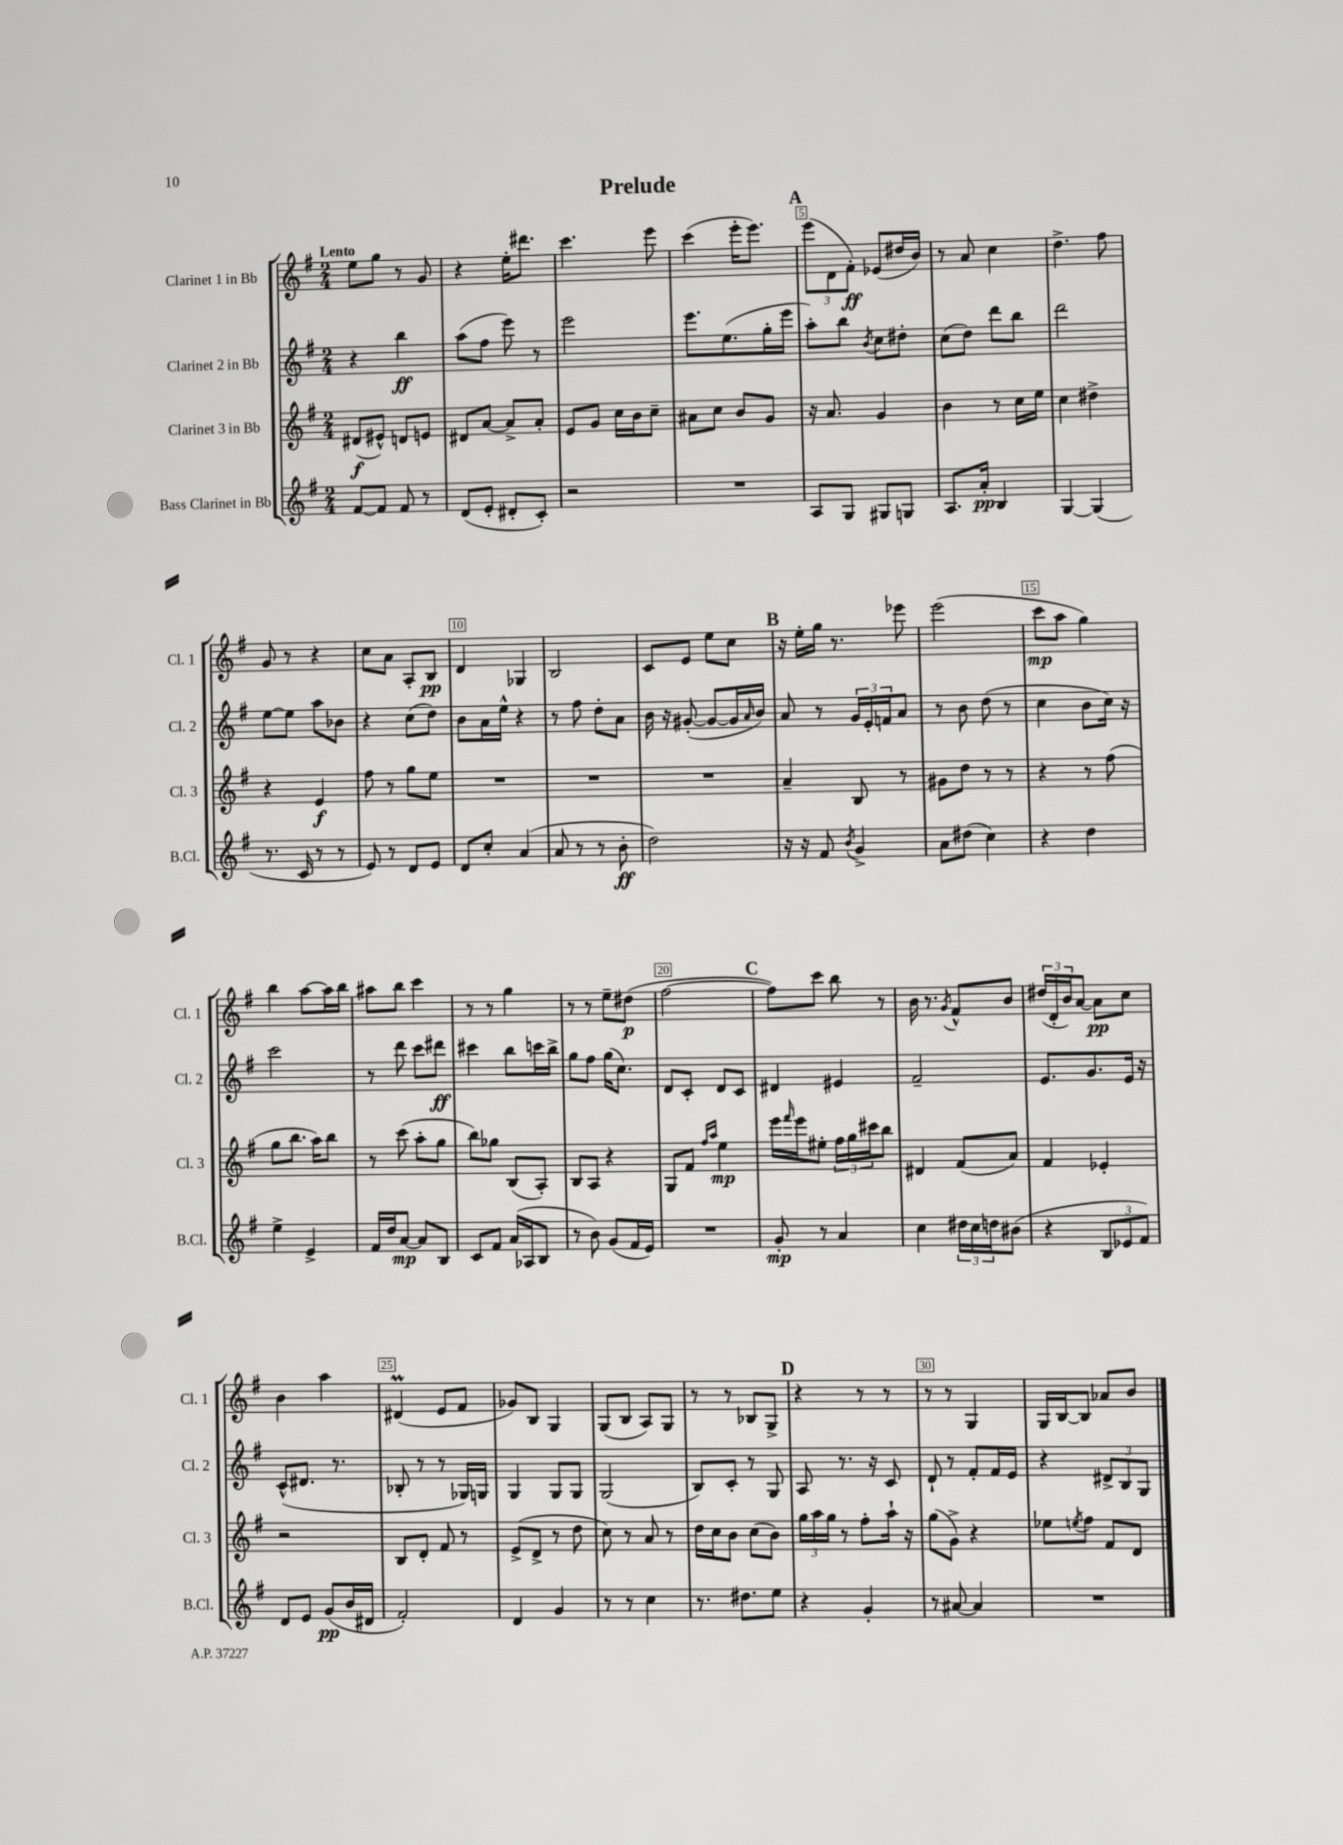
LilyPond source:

\header { title = "Prelude" }
<<
\new StaffGroup <<
\new Staff = "s0" \with { instrumentName = "Clarinet 1 in Bb" shortInstrumentName = "Cl. 1" } {
    \clef treble \key g \major \numericTimeSignature \time 2/4 \tempo "Lento"
    e''8 g''8 r8 g'8 |
    r4 e''16-. dis'''8. |
    c'''4. e'''8 |
    c'''4( e'''16-. e'''8.) |
    \mark \markup { \bold "A" } \tuplet 3/2 { e'''8( d'8 fis'8-.\ff) } ees'8( dis''16 b'16) |
    r8 a'8 c''4 |
    d''4.-> fis''8 |
    g'8 r8 r4 |
    c''8 a'8 a8-. b8\pp |
    d'4 ges4 |
    b2 |
    c'8 e'8 e''8 c''8 |
    \mark \markup { \bold "B" } r16 e''16-. g''16 r8. ees'''8 |
    e'''2( |
    c'''8\mp a''8 g''4) |
    b''4 a''8~ a''16 b''16 |
    ais''8 b''8 c'''4 |
    r8 r8 g''4 |
    r8 r8 e''8-- dis''8\p( |
    fis''2~ |
    \mark \markup { \bold "C" } fis''8) c'''8 b''8 r8 |
    b'16 r8. \acciaccatura { g'8 } fis'8-^ b'8 |
    \tuplet 3/2 { dis''16( d'16-. b'16) } a'8~ a'8\pp c''8 |
    b'4 a''4 |
    dis'4\prall( e'8 fis'8 |
    ges'8) b8 g4 |
    g8( b8 a8) g8 |
    r8 r8 bes8 g8-> |
    \mark \markup { \bold "D" } r4 r8 r8 |
    r8 r8 g4 |
    g16 b16~ b8 aes'8 b'8 \bar "|." |
}
\new Staff = "s1" \with { instrumentName = "Clarinet 2 in Bb" shortInstrumentName = "Cl. 2" } {
    \clef treble \key g \major \numericTimeSignature \time 2/4
    r4 b''4\ff |
    a''8( fis''8 e'''8) r8 |
    e'''2 |
    e'''8. e''8.( g''16-. e'''16 |
    \mark \markup { \bold "A" } a''8-.) b''8 \acciaccatura { b'8 } c''8 dis''8-. |
    c''8( d''8) d'''8 b''8 |
    d'''2 |
    e''8~ e''8 a''8 bes'8 |
    r4 c''8( d''8) |
    b'8 a'16 e''16-^ r4 |
    r8 fis''8 d''8-. a'8 |
    b'16 r16 gis'8~-.( gis'8~ gis'16 \grace { a'16 } b'16) |
    \mark \markup { \bold "B" } a'8 r8 \tuplet 3/2 { g'16 e'16-. f'16 } a'8 |
    r8 b'8 d''8( r8 |
    c''4 b'8 c''16) r16 |
    c'''2 |
    r8 d'''8 c'''8 dis'''8\ff |
    cis'''4 b''8 c'''16 b''16-> |
    g''8 fis''8 g''16( c''8.) |
    d'8 c'8-. d'8 c'8 |
    \mark \markup { \bold "C" } dis'4 eis'4 |
    fis'2-- |
    e'8. g'8. e'16 r16 |
    c'8-^( dis'8. r8. |
    bes8-. r8 r8 ges16) g16 |
    g4 g8 g8 |
    g2( |
    b8) c'8-. r8 g8 |
    \mark \markup { \bold "D" } a8 r8. r16 c'8 |
    d'8-! r8 fis'8-. fis'16 e'16 |
    r4 \tuplet 3/2 { dis'8-> b8 g8 } \bar "|." |
}
\new Staff = "s2" \with { instrumentName = "Clarinet 3 in Bb" shortInstrumentName = "Cl. 3" } {
    \clef treble \key g \major \numericTimeSignature \time 2/4
    dis'8\f( eis'8-^) d'8 e'8 |
    dis'8 a'8~ a'8-> a'8-. |
    e'8 g'8 c''16 b'16 c''8-- |
    ais'8 c''8 b'8 g'8 |
    \mark \markup { \bold "A" } r16 a'8. g'4 |
    b'4 r8 c''16 e''16 |
    c''4 dis''4-> |
    r4 e'4\f |
    fis''8 r8 g''8 e''8 |
    R2 |
    R2 |
    R2 |
    \mark \markup { \bold "B" } a'4-- b8 r8 |
    gis'8 d''8 r8 r8 |
    r4 r8 fis''8( |
    g''8 b''8. a''16) b''8 |
    r8 c'''8( a''8-. g''8 |
    b''8) ges''8 b8( a8-.) |
    b8 a8 r4 |
    g8 fis'8 \grace { fis''16 a''16 } e''4\mp |
    \mark \markup { \bold "C" } e'''16 \grace { fis'''16 } e'''16 eis''8-. \tuplet 3/2 { fis''16 g''16 cis'''16 } b''8 |
    dis'4 fis'8( a'8) |
    fis'4 ees'4-. |
    r2 |
    b8 d'8-. fis'8 r8 |
    e'8->( d'8-> r8 d''8 |
    c''8) r8 a'8 r8 |
    d''16 c''16 b'8 c''8( b'8) |
    \mark \markup { \bold "D" } \tuplet 3/2 { g''16 a''16 g''16 } r8 fis''8-. a''16-! r16 |
    g''8( g'8->) r4 |
    ees''8 \acciaccatura { e''8 } fis''8 fis'8 d'8 \bar "|." |
}
\new Staff = "s3" \with { instrumentName = "Bass Clarinet in Bb" shortInstrumentName = "B.Cl." } {
    \clef treble \key g \major \numericTimeSignature \time 2/4
    fis'8~ fis'8 fis'8 r8 |
    d'8( e'8-. dis'8-. c'8-.) |
    r2 |
    R2 |
    \mark \markup { \bold "A" } a8 g8 gis8 g8 |
    a8. a'16-.\pp b4 |
    g4~ g4( |
    r8. c'16 r8 r8 |
    e'8) r8 d'8 e'8 |
    d'8 c''8-. a'4( |
    a'8 r8 r8 b'8-.\ff |
    d''2) |
    \mark \markup { \bold "B" } r16 r16 fis'8 \acciaccatura { b'8 } g'4-> |
    a'8 dis''8( c''4) |
    r4 d''4 |
    e''4-> e'4-> |
    fis'16 d''16 a'8~\mp a'8 b8 |
    c'8 fis'8 a'16( aes16 b8 |
    r8 b'8) g'8( fis'16 e'16) |
    R2 |
    \mark \markup { \bold "C" } g'8-.\mp r8 a'4 |
    c''4 \tuplet 3/2 { dis''16 c''16 d''16 } bis'8( |
    r4 \tuplet 3/2 { b8 ees'8 fis'8) } |
    d'8 e'8 g'8\pp( b'16 dis'16 |
    fis'2-.) |
    d'4 g'4 |
    r8 r8 c''4 |
    r8. dis''8. e''8 |
    \mark \markup { \bold "D" } r4 g'4-. |
    r8 ais'8~ ais'4 |
    R2 \bar "|." |
}
>>
>>
\layout { \context { \Score \override BarNumber.break-visibility = ##(#f #t #t) barNumberVisibility = #(every-nth-bar-number-visible 5) \override BarNumber.stencil = #(make-stencil-boxer 0.1 0.3 ly:text-interface::print) } }
